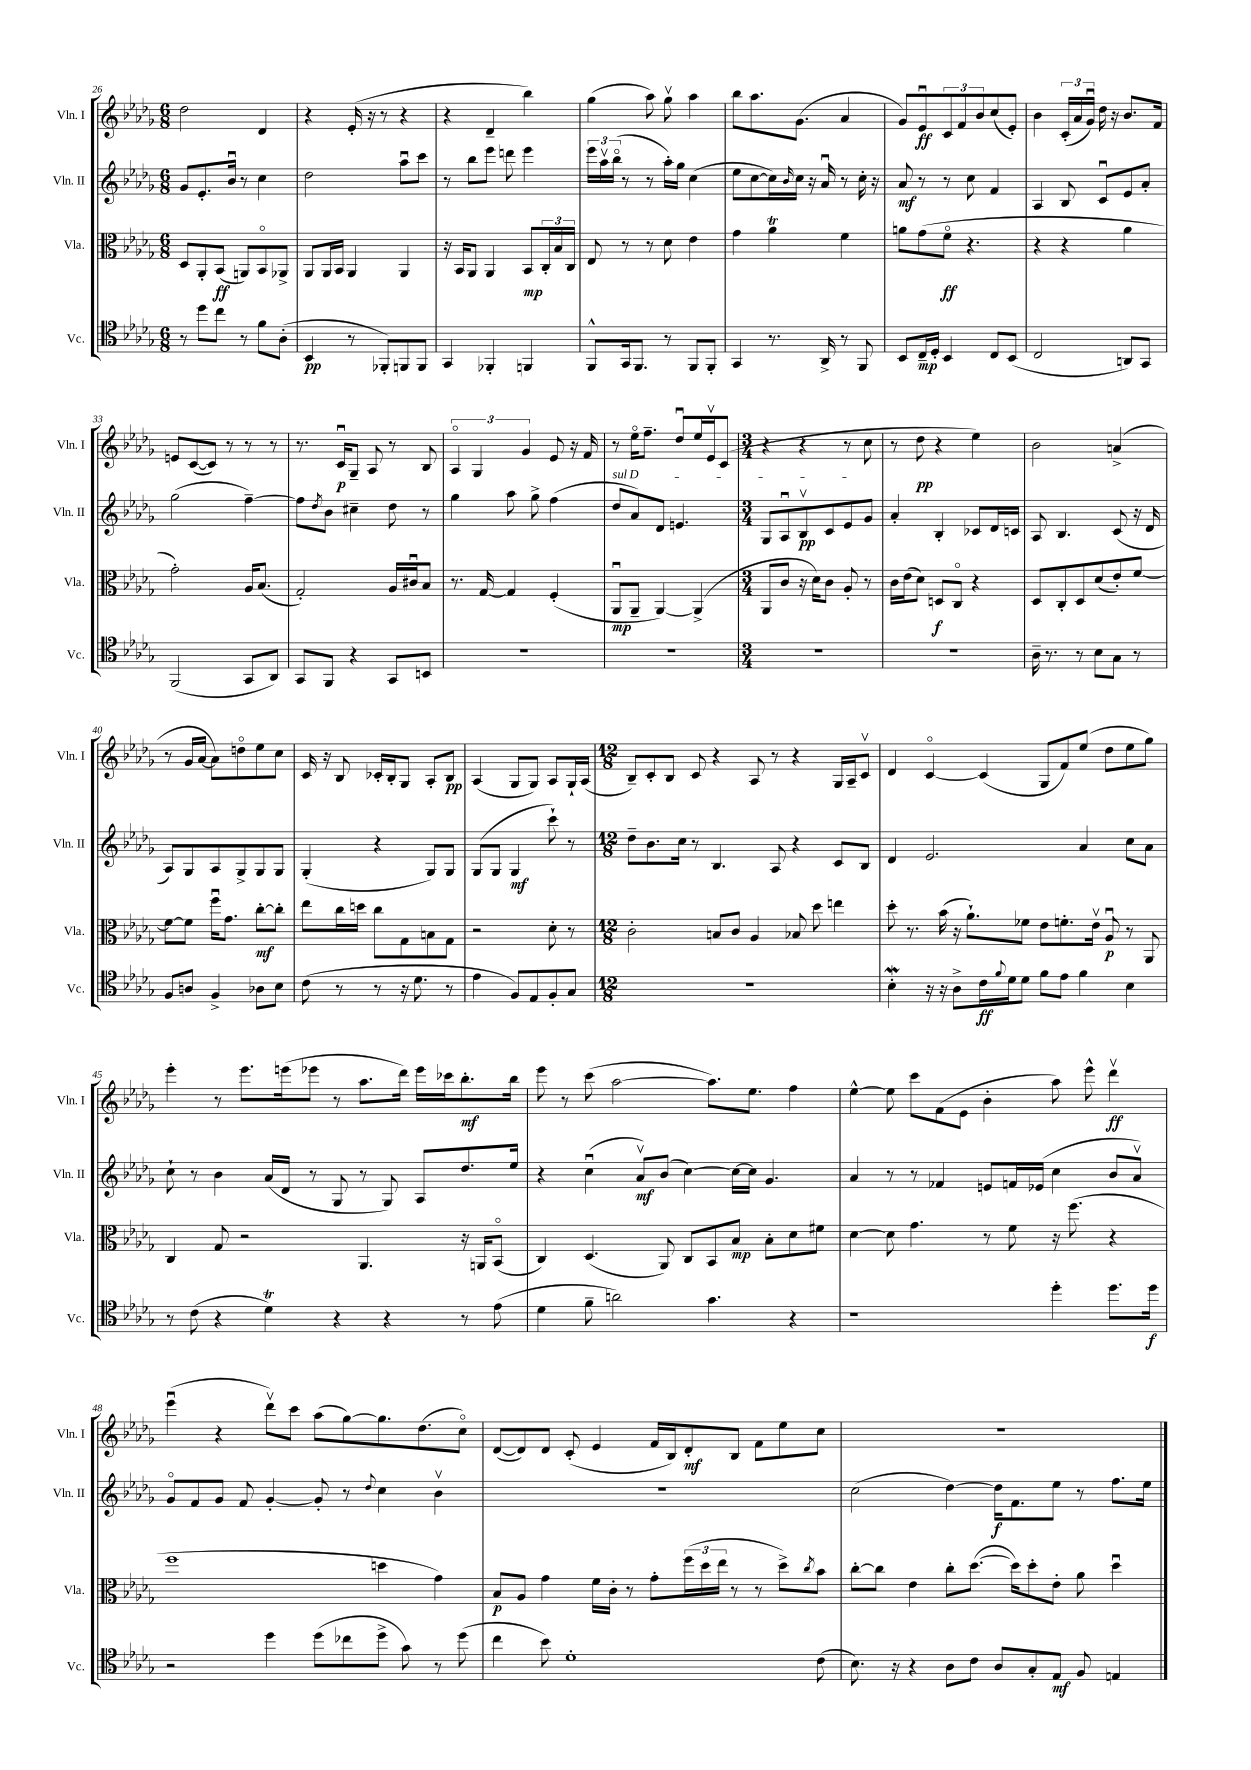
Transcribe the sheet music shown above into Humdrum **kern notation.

**kern	**kern	**kern	**kern
*staff4	*staff3	*staff2	*staff1
*clefC4	*clefC3	*clefG2	*clefG2
*k[b-e-a-d-g-]	*k[b-e-a-d-g-]	*k[b-e-a-d-g-]	*k[b-e-a-d-g-]
*M6/8	*M6/8	*M6/8	*M6/8
8r	8D-/L	8g-/L	2dd-\
8dd-\L	8AA-'/	8.e-'/	.
8cc\J	(8BB-/J	.	.
.	.	16b-u/Jk	.
8r	8AA/L)	8r	.
8f\L	8BB-o/	4cc\	4d-/
(8A-'\J	8AA-^/J	.	.
=	=	=	=
4BB-/	8AA-/L	2dd-\	4r
.	16AA-/L	.	.
.	16BB-/JJ	.	.
8r	4AA-/	.	(16e-'/
.	.	.	16r
8FF-'/L)	.	.	8r
8FF/	4AA-/	8aa-u\L	4r
8FF/J	.	8ccc\J	.
=	=	=	=
4GG-/	16r	8r	4r
.	16BB-/LK	.	.
.	8AA-/J	8bb-\L	.
4FF-'/	4AA-/	8eee-\J	4d-~/
.	.	8ddd\	.
4FF/	8BB-/L	4eee-\	4bb-\)
.	24C'/L	.	.
.	24B-/	.	.
.	24C/JJ	.	.
=	=	=	=
8FF^^/L	8E-/	24eee-\LL	(4gg-\
.	.	24aa-v\	.
.	.	(24bb-o\JJ	.
16GG-/k	8r	8r	.
8.FF/J	.	.	.
.	8r	8r	8aa-\)
8r	8d-\	16aa-'\LL)	8gg-v\
.	.	16gg-\JJ	.
8FF/L	4e-\	(4cc\	4aa-\
8FF'/J	.	.	.
=	=	=	=
4GG-/	4g-\	8ee-\L	8bb-\L
.	.	[8cc\	8.aa-\
8.r	4a-\	16cc\]L)	.
.	.	16qqb-/	.
.	.	16cc\JJ	(8.g-\J
.	.	16r	.
16AA-^/	.	16a-u/	.
8r	4f\	8r	4a-/
8FF/	.	16cc'\	.
.	.	16r	.
=	=	=	=
8BB-/L	8a\L	8a-/	8g-/L)
16C~/L	(8g-\	8r	8e-u/
16D-'/JJ	.	.	.
4BB-/	8fo\J	8r	12c/
.	.	.	12f/
.	4.r	8cc\	.
.	.	.	12b-/
8C/L	.	4f/	(8cc/
(8BB-/J	.	.	8e-'/J)
=	=	=	=
2C/	4r	4A-/	4b-\
.	4r	8B-/	(24c'/LL
.	.	.	24a-/
.	.	.	24g-u/JJ)
.	.	8cu/L	16dd-\
.	.	.	16r
8AA/L)	4a-\	8e-/	8.b-/L
8GG-/J	.	8a-'/J	.
.	.	.	16f/Jk
=	=	=	=
(2FF/	2g-'\)	(2gg-\	8e/L
.	.	.	([8c/
.	.	.	8c/]J)
.	.	.	8r
8GG-/L	16A-/LK	[4ff~\)	8r
.	(8.B-/J	.	.
8AA-/J)	.	.	8r
=	=	=	=
8GG-/L	2G-'/)	8ff\]L	8.r
.	.	8qdd-/	.
8FF/J	.	8b-\J	.
.	.	.	16cu/LK
4r	.	4cc#~\	8G-~/J
.	.	.	8A-/
8GG-/L	16A-/LL	8dd-\	8r
.	16c#u/J	.	.
8BB/J	8B-/J	8r	8B-/
=	=	=	=
2.r	8.r	4gg-\	6A-o/
.	.	.	6G-/
.	[16G-/	.	.
.	4G-/]	8aa-\	.
.	.	.	6g-/
.	.	8gg-^\	.
.	(4F'/	(4ff\	8e-/
.	.	.	16r
.	.	.	16f/
=	=	=	=
2.r	8AA-u/L	8dd-/L	8r
.	8AA-~/J	8a-/)	16ee-o\LK
.	.	.	8.ff~\J
.	[4AA-/)	8d-/J	.
.	.	4.e/	8dd-u/L
.	(4AA-^/]	.	16ee-/L
.	.	.	16e-v/J
.	.	.	(8c/J
=	=	=	=
*M3/4	*M3/4	*M3/4	*M3/4
2.r	8AA-/L	8G-/L	4r
.	8c/J	8A-u/	.
.	16r	8B-v/	4r
.	16d-\LK)	.	.
.	8c\J	8c/	.
.	8A-'/	8e-/	8r
.	8r	8g-/J	8cc\
=	=	=	=
2.r	16c\LL	4a-'/	8r
.	(16e-\J	.	.
.	8d-\J)	.	8dd-\
.	8D/L	4B-'/	4r
.	8Co/J	.	.
.	4r	8c-/L	4ee-\)
.	.	16d-/L	.
.	.	16c/JJ	.
=	=	=	=
16A-~\	8D-/L	8A-/	2b-\
8.r	.	.	.
.	8C'/	4.B-/	.
8r	8D-/	.	.
8B-\L	(8d-/	.	.
8G-\J	8e-'/)	(8c/	(4a^/
8r	[8f/J	16r	.
.	.	16d-/	.
=	=	=	=
8F/L	8f\_L	8A-/L)	8r
8A/J	8f\]J	8G-/	16g-/LL
.	.	.	[16a-/JJ
4F^/	16ffu\LK	8A-/	8a-\]L)
.	8.g-\J	.	.
.	.	8G-^/	8ddo\
8A-\L	[8cc'\L	8G-/	8ee-\
8B-\J	8cc'\]J	8G-/J	8cc\J
=	=	=	=
(8c\	8ee-\L	(4G-'/	16c/
.	.	.	16r
8r	16cc\L	.	8B-/
.	16dd\JJ	.	.
8r	8cc\L	4r	16c-'/LL
.	.	.	16B-'/J
16r	8G-\	.	8G-/J
8.d-\	.	.	.
.	8B\	8G-/L)	8A-'/L
8r	8G-\J	8G-/J	8B-/J
=	=	=	=
4e-\	2r	(8G-/L	(4A-/
.	.	8G-/J	.
8F/L)	.	4G-/	8G-/L
8E-/	.	.	8G-/J)
8F'/	8d-'\	8ccc`\)	8A-/L
8G-/J	8r	8r	16G-`/L
.	.	.	(16A-/JJ
=	=	=	=
*M12/8	*M12/8	*M12/8	*M12/8
1.r	2c'\	8dd-~\L	8B-~/L)
.	.	8.b-\	8c'/
.	.	.	8B-/J
.	.	16cc\Jk	.
.	.	8r	8c/
.	8B/L	4.B-/	4r
.	8c/J	.	.
.	4A-/	.	8A-/
.	.	8A-/	8r
.	8B-/	4r	4r
.	8dd-\	.	.
.	4ee\	8c/L	16G-/LL
.	.	.	16A-~/J
.	.	8B-/J	8cv/J
=	=	=	=
4B-'\	8dd-'\	4d-/	4d-/
.	8.r	.	.
16r	.	2.e-/	[4co/
16r	(16b-\	.	.
8A-^\L	16r	.	.
.	8.a-`\L)	.	.
16c\L	.	.	(4c/]
8qqf/	.	.	.
16d-\J	.	.	.
8d-\J	8f-\J	.	.
8f\L	8e-\L	.	8G-/L
8e-\J	8.f'\	.	8f/)
4f\	.	4a-/	(8ee-/J
.	16e-v\Jk	.	.
.	8A-u/	.	8dd-\L
4B-\	8r	8cc\L	8ee-\
.	8AA-/	8a-\J	8gg-\J)
=	=	=	=
8r	4C/	8cc`\	4eee-'\
(8c\	.	8r	.
4r	8G-/	4b-\	8r
.	2r	.	8.eee-\L
4d-\)	.	(16a-/LL	.
.	.	16d-/JJ	(16eee\k
.	.	8r	8eee-\J
4r	.	8G-/	8r
.	4.AA-/	8r	8.aa-\L
4r	.	8G-/)	.
.	.	.	16ddd-\Jk)
.	.	8A-/L	16eee-\LL
.	.	.	16ccc-\J
8r	16r	8.dd-/	8.bb-'\
.	16AA/LK	.	.
(8e-\	(8BB-o/J	.	.
.	.	16ee-/Jk	16bb-\Jk
=	=	=	=
4d-\	4C/)	4r	8eee-\
.	.	.	8r
8f~\	(4.D-/	(4ccu\	(8ccc\
2a\)	.	.	[2aa-\
.	.	8a-v/L)	.
.	8AA-/)	(8b-/J	.
.	8C/L	[4cc\)	.
4.g-\	8BB-/	.	8.aa-\]L)
.	8B-/J	16cc\_LL	.
.	.	16cc\]JJ	8.ee-\J
.	8B-'\L	4.g-/	.
4r	8d-\	.	4ff\
.	8f#\J	.	.
=	=	=	=
1r	[4d-\	4a-/	[4ee-^^\
.	8d-\]	8r	8ee-\]
.	4.g-\	8r	8ccc\L
.	.	4f-/	(8f\
.	.	.	8e-\J
.	8r	8e/L	4b-'\
.	8f\	16f/L	.
.	.	(16e-/JJ	.
4dd-'\	16r	4cc\	8aa-\)
.	(8.ff\	.	.
.	.	.	8eee-^^\
8.dd-\L	4r	8b-/L	4ddd-v\
.	.	8a-v/J)	.
16dd-\Jk	.	.	.
=	=	=	=
2r	1ff	8g-o/L	(4eee-u\
.	.	8f/	.
.	.	8g-/J	4r
.	.	8f/	.
4dd-\	.	[4g-'/	8ddd-v\L)
.	.	.	8ccc\J
(8dd-\L	.	8g-'/]	(8aa-\L
8cc-\	.	8r	[8gg-\)
.	.	8qqdd-/	.
8dd-^\J	4dd\	4cc\	8.gg-\]
8g-\)	.	.	.
.	.	.	(8.dd-\
8r	4g-\)	4b-v\	.
(8dd-\	.	.	8cco\J)
=	=	=	=
4cc\	8B-/L	1.r	([8d-/L
.	8A-/J	.	8d-/])
8b-\)	4g-\	.	8d-/J
1d-'	.	.	(8c'/
.	16f\LL	.	4e-/
.	16c'\JJ	.	.
.	8r	.	.
.	8g-'\L	.	16f/LL
.	.	.	16B-/J)
.	(24ff\L	.	8d-'/
.	24dd-\	.	.
.	24ee-\JJ	.	.
.	8r	.	8B-/J
.	8r	.	8f\L
.	8dd-^\L)	.	8ee-\
.	8qcc/	.	.
(8c\	8b-\J	.	8cc\J
=	=	=	=
8.B-\)	[8cc'\L	(2cc\	1.r
.	8cc\]J	.	.
16r	.	.	.
4r	4e-\	.	.
8A-\L	8cc'\L	[4dd-\)	.
8c\J	([8.dd-\J	.	.
8A-/L	.	16dd-\]LK	.
.	16dd-\]LK)	8.f\	.
8G-'/	8dd-'\	.	.
8E-/J	8e-'\J	8ee-\J	.
8F/	8a-\	8r	.
4E/	4dd-u\	8.ff\L	.
.	.	16ee-\Jk	.
==	==	==	==
*-	*-	*-	*-
